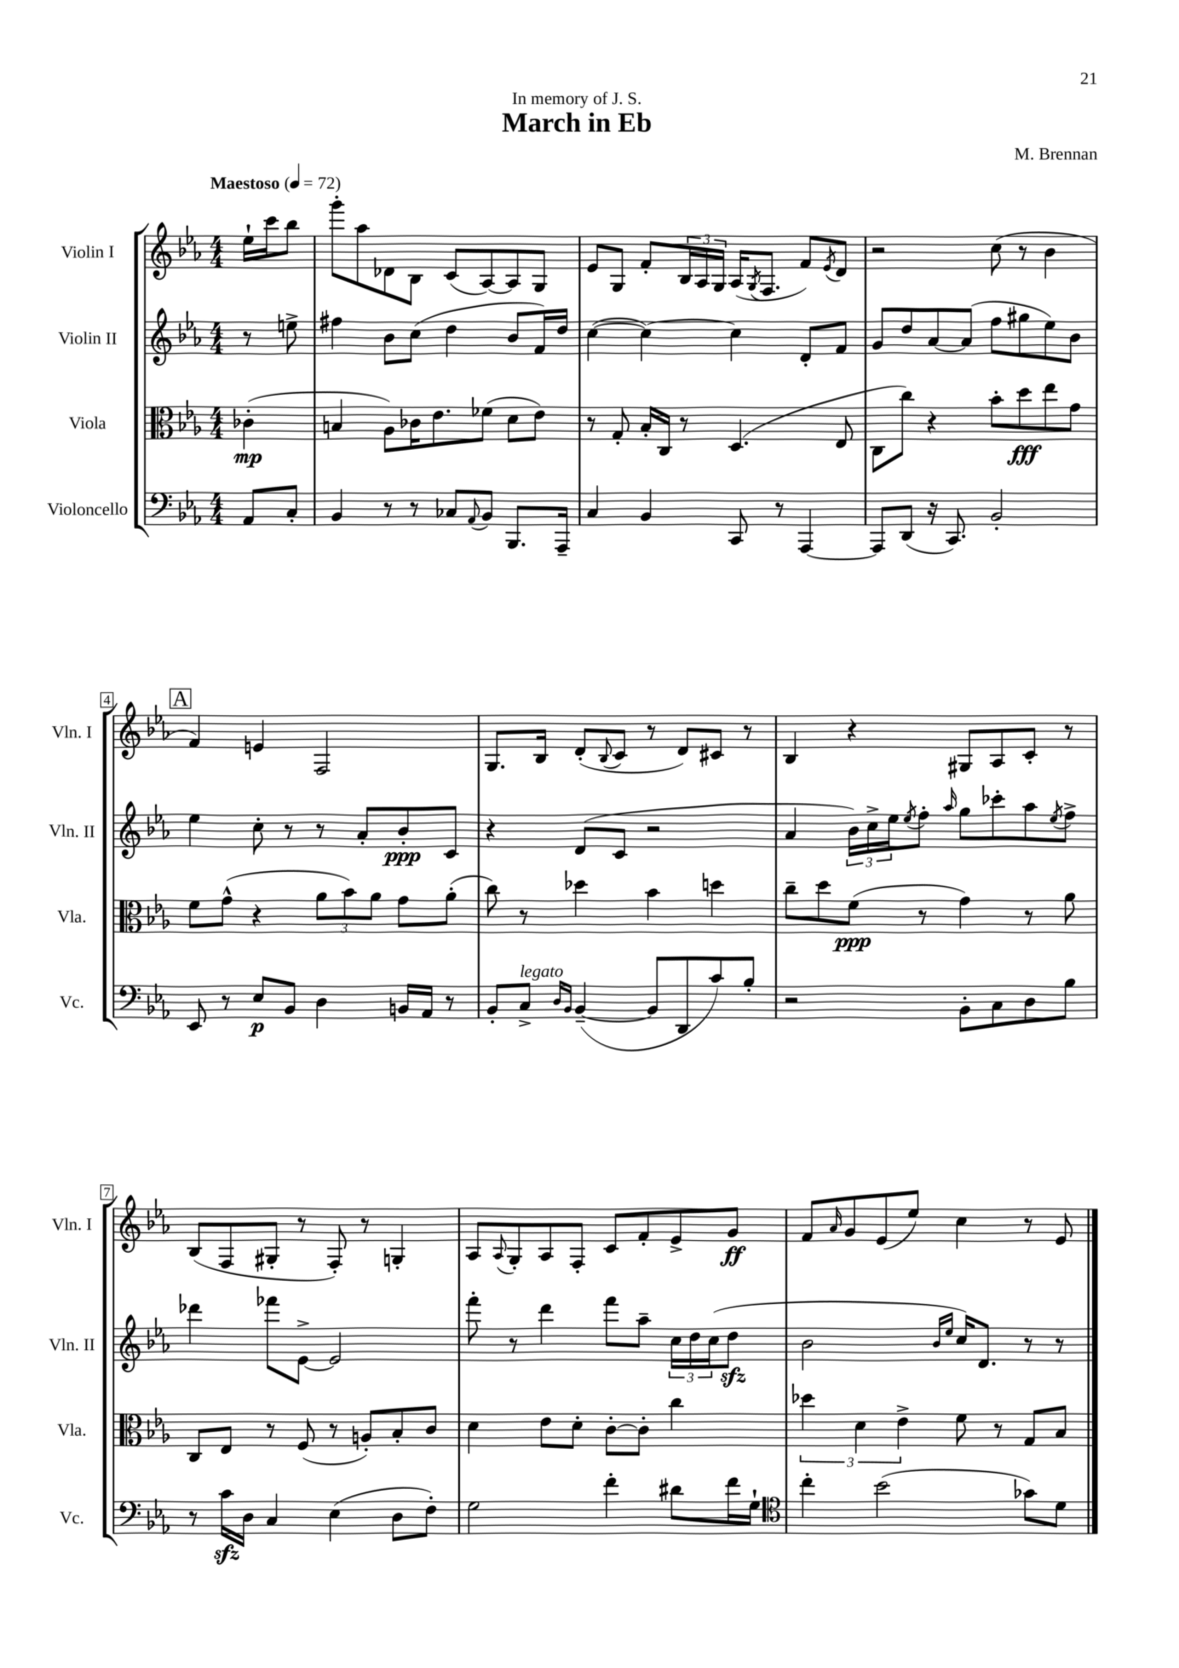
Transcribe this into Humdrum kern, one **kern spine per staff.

**kern	**dynam	**kern	**dynam	**kern	**dynam	**kern	**dynam
*part4	*part4	*part3	*part3	*part2	*part2	*part1	*part1
*staff4	*staff4	*staff3	*staff3	*staff2	*staff2	*staff1	*staff1
*I"Violoncello	*	*I"Viola	*	*I"Violin II	*	*I"Violin I	*
*I'Vc.	*	*I'Vla.	*	*I'Vln. II	*	*I'Vln. I	*
*clefF4	*	*clefC3	*	*clefG2	*	*clefG2	*
*k[b-e-a-]	*	*k[b-e-a-]	*	*k[b-e-a-]	*	*k[b-e-a-]	*
*M4/4	*	*M4/4	*	*M4/4	*	*M4/4	*
*MM72	*	*MM72	*	*MM72	*	*MM72	*
=	=	=	=	=	=	=	=
!	!	!	!	!	!	!LO:TX:a:B:t=Maestoso	!
8AA-/L	.	(4c-X'\	mp	8r	.	16ee-`\LL	.
.	.	.	.	.	.	16ccc\J	.
8C'/J	.	.	.	8een^\	.	8bb-\J	.
=1	=1	=1	=1	=1	=1	=1	=1
4BB-/	.	4Bn/	.	4ff#X\	.	8ggg'\L	.
.	.	.	.	.	.	8aa-\	.
8r	.	8A-\L)	.	8b-\L	.	8d-X\	.
8r	.	16c-X\K	.	(8cc\J	.	8B-\J	.
.	.	8.e-\	.	.	.	.	.
8C-X/L	.	.	.	4dd\	.	(8c/L	.
8qqAA-/	.	.	.	.	.	.	.
8BB-/J	.	(8f-X\J	.	.	.	[8A-/)	.
8.BBB-/L	.	8d\L	.	8b-/L	.	8A-/]	.
.	.	8e-\J)	.	16f/L)	.	8G/J	.
16AAA-~/Jk	.	.	.	16dd/JJ	.	.	.
=2	=2	=2	=2	=2	=2	=2	=2
4C/	.	8r	.	([4cc\	.	8e-/L	.
.	.	8G'/	.	.	.	8G/J	.
4BB-/	.	16B-'/LL	.	4cc\_)	.	8f'/L	.
.	.	16C/JJ	.	.	.	.	.
.	.	8r	.	.	.	24B-/L	.
.	.	.	.	.	.	24A-/	.
.	.	.	.	.	.	24G/JJ	.
8CC/	.	(4.D/	.	4cc\]	.	(16A-/KL	.
.	.	.	.	.	.	8qG/	.
.	.	.	.	.	.	8.F/J	.
8r	.	.	.	.	.	.	.
[4AAA-/	.	.	.	8d'/L	.	8f/L)	.
.	.	.	.	.	.	8qe-/	.
.	.	8E-/	.	8f/J	.	8d/J	.
=3	=3	=3	=3	=3	=3	=3	=3
8AAA-/L]	.	8C\L	.	8g/L	.	2r	.
(8DD/J	.	8cc\J)	.	8dd/	.	.	.
16r	.	4r	.	[8a-/	.	.	.
8.CC/)	.	.	.	.	.	.	.
.	.	.	.	(8a-/J]	.	.	.
2BB-'/	.	8b-'\L	.	8ff\L	.	(8cc\	.
.	.	8dd\	fff	8gg#X\	.	8r	.
.	.	8ee-\	.	8ee-\)	.	4b-\	.
.	.	8g\J	.	8b-\J	.	.	.
!!LO:LB:g=z
!!LO:REH:place=s1:t=A
=4	=4	=4	=4	=4	=4	=4	=4
8EE-/	.	8f\L	.	4ee-\	.	4f/)	.
8r	.	(8g^^\J	.	.	.	.	.
8E-/L	p	4r	.	8cc'\	.	4en/	.
8BB-/J	.	.	.	8r	.	.	.
4D\	.	12a-\L	.	8r	.	2F/	.
.	.	12b-\)	.	.	.	.	.
.	.	.	.	8a-'/L	.	.	.
.	.	12a-\J	.	.	.	.	.
16BBn/LL	.	8g\L	.	8b-'/	ppp	.	.
16AA-/JJ	.	.	.	.	.	.	.
8r	.	(8a-'\J	.	8c/J	.	.	.
=5	=5	=5	=5	=5	=5	=5	=5
8BB-'/L	.	8cc\)	.	4r	.	8.G/L	.
!LO:TX:a:i:t=legato	!	!	!	!	!	!	!
8C^/J	.	8r	.	.	.	.	.
.	.	.	.	.	.	16B-/Jk	.
16qqD/LL	.	.	.	.	.	.	.
16qqBB-/JJ	.	.	.	.	.	.	.
([4BB-~/	.	4dd-X\	.	(8d/L	.	(8d'/L	.
.	.	.	.	.	.	8qqB-/	.
.	.	.	.	8c/J	.	8c/J	.
8BB-/L]	.	4b-\	.	2r	.	8r	.
8DD/	.	.	.	.	.	8d/L)	.
8c/)	.	4ddn\	.	.	.	8c#X/J	.
8B-'/J	.	.	.	.	.	8r	.
=6	=6	=6	=6	=6	=6	=6	=6
2r	.	8cc~\L	.	4a-/	.	4B-/	.
.	.	8dd\	.	.	.	.	.
.	.	(8f\J	ppp	24b-\LL)	.	4r	.
.	.	.	.	24cc^\	.	.	.
.	.	.	.	24ee-\J	.	.	.
.	.	.	.	8qee-/	.	.	.
.	.	8r	.	8ff'\J	.	.	.
.	.	.	.	16qqaa-/	.	.	.
8BB-'\L	.	4g\)	.	8gg\L	.	8G#X/L	.
8C\	.	.	.	8ccc-X'\	.	8A-/	.
8D\	.	8r	.	8aa-\	.	8c'/J	.
.	.	.	.	8qee-/	.	.	.
8B-\J	.	8a-\	.	8ff^\J	.	8r	.
!!LO:LB:g=z
=7	=7	=7	=7	=7	=7	=7	=7
8r	.	8C/L	.	4ddd-X\	.	(8B-/L	.
16czz\LL	.	8E-/J	.	.	.	8F/	.
16D\JJ	.	.	.	.	.	.	.
4C/	.	8r	.	8fff-X\L	.	8G#X'/J	.
.	.	(8F/	.	[8e-^\J	.	8r	.
(4E-\	.	8r	.	2e-/]	.	8F'/)	.
.	.	8An'/L)	.	.	.	8r	.
8D\L	.	8B-'/	.	.	.	4Gn'/	.
8F'\J)	.	8c/J	.	.	.	.	.
=8	=8	=8	=8	=8	=8	=8	=8
2G\	.	4d\	.	8fff'\	.	8A-/L	.
.	.	.	.	.	.	8qqA-/	.
.	.	.	.	8r	.	8G'/	.
.	.	8e-\L	.	4ddd\	.	8A-/	.
.	.	8d'\J	.	.	.	8F'/J	.
4f'\	.	[8c'\L	.	8fff\L	.	8c/L	.
.	.	8c'\J]	.	8aa-~\J	.	8f'/	.
8d#X\L	.	4cc\	.	24cc\LL	.	8e-^/	.
.	.	.	.	24dd\	.	.	.
.	.	.	.	(24cc\J	.	.	.
16f\L	.	.	.	8ddzz\J	.	8g/J	ff
16G`\JJ	.	.	.	.	.	.	.
=9	=9	=9	=9	=9	=9	=9	=9
*clefC4	*	*	*	*	*	*	*
4cc'\	.	6dd-X\	.	2b-\	.	8f/L	.
.	.	.	.	.	.	16qqa-/	.
.	.	.	.	.	.	8g/	.
.	.	6d\	.	.	.	.	.
(2b-\	.	.	.	.	.	(8e-/	.
.	.	6e-^\	.	.	.	.	.
.	.	.	.	.	.	8ee-/J)	.
.	.	.	.	16qqb-/LL	.	.	.
.	.	.	.	16qqee-/JJ	.	.	.
.	.	8f\	.	16cc/KL)	.	4cc\	.
.	.	.	.	8.d/J	.	.	.
.	.	8r	.	.	.	.	.
8g-X\L)	.	8G/L	.	8r	.	8r	.
8d\J	.	8B-/J	.	8r	.	8e-/	.
==	==	==	==	==	==	==	==
*-	*-	*-	*-	*-	*-	*-	*-
